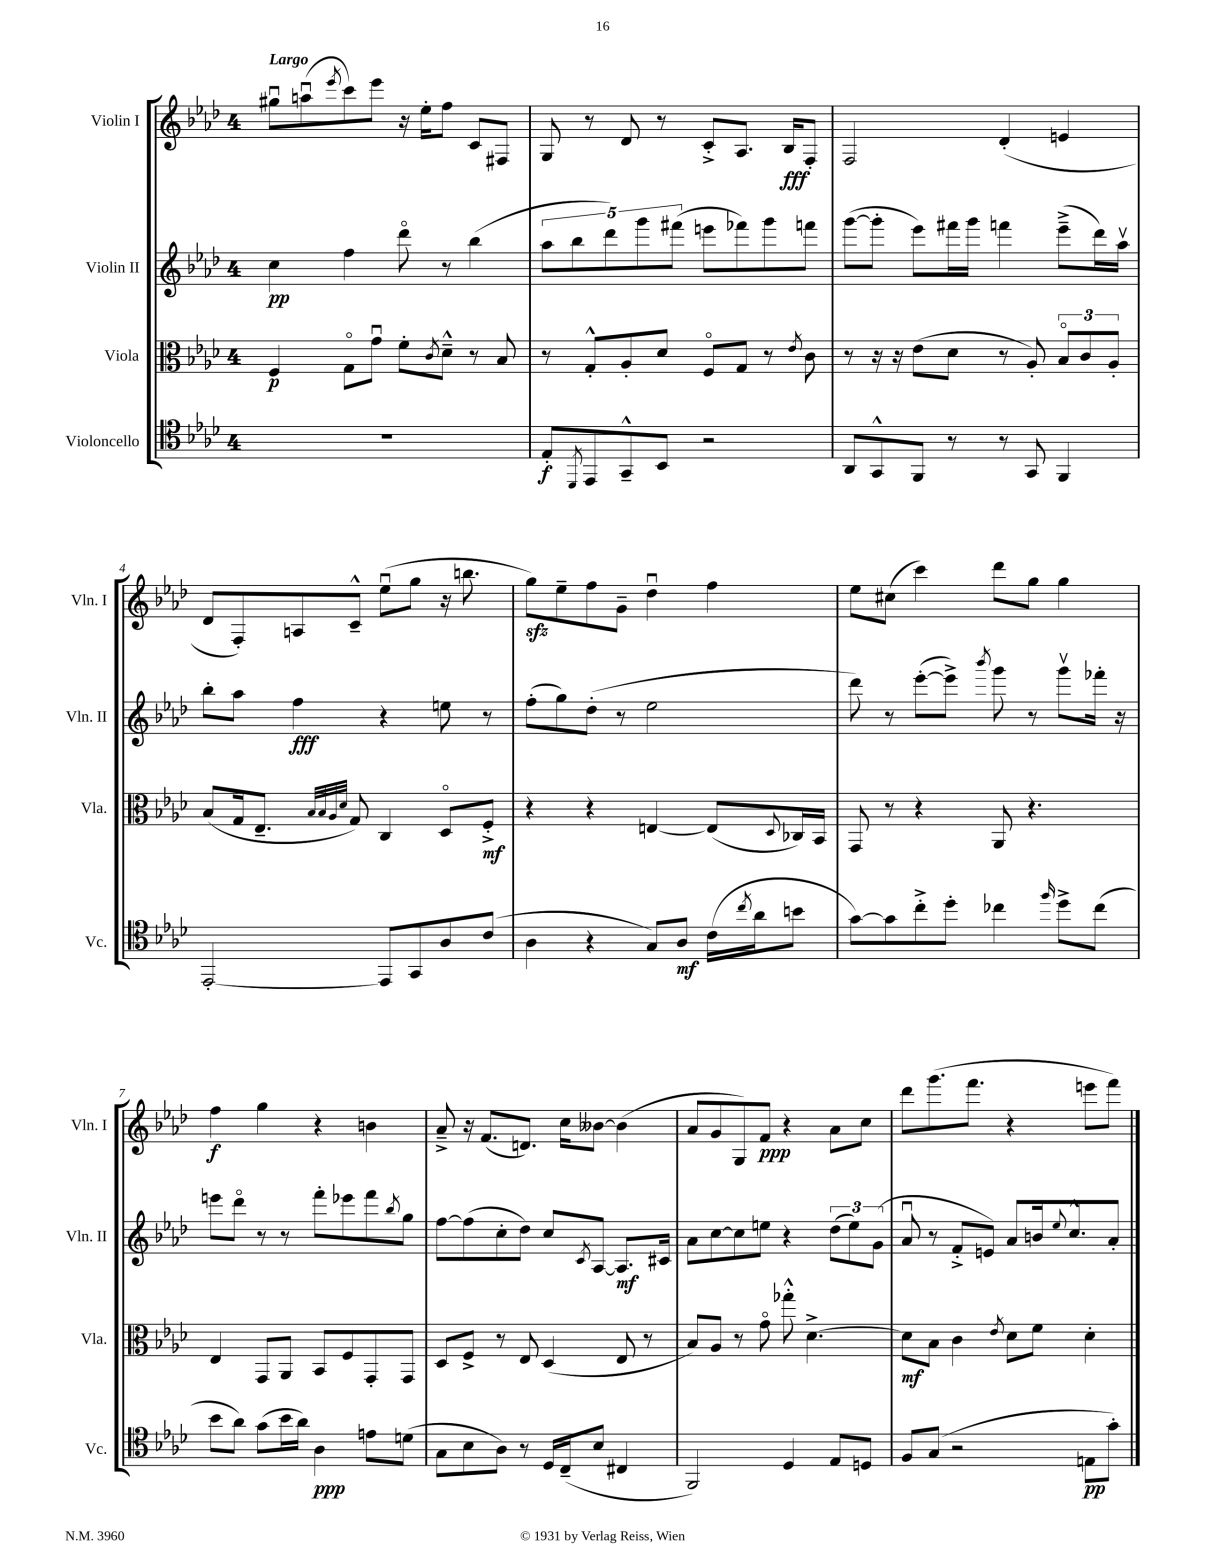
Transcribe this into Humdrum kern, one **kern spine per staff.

**kern	**dynam	**kern	**dynam	**kern	**dynam	**kern	**dynam
*part4	*part4	*part3	*part3	*part2	*part2	*part1	*part1
*staff4	*staff4	*staff3	*staff3	*staff2	*staff2	*staff1	*staff1
*I"Violoncello	*	*I"Viola	*	*I"Violin II	*	*I"Violin I	*
*I'Vc.	*	*I'Vla.	*	*I'Vln. II	*	*I'Vln. I	*
*clefC4	*	*clefC3	*	*clefG2	*	*clefG2	*
*k[b-e-a-d-]	*	*k[b-e-a-d-]	*	*k[b-e-a-d-]	*	*k[b-e-a-d-]	*
*M4/4	*	*M4/4	*	*M4/4	*	*M4/4	*
=1	=1	=1	=1	=1	=1	=1	=1
!	!	!	!	!	!	!LO:TX:a:B:t=Largo	!
1r	.	4F/	p	4cc\	pp	8gg#Xu\L	.
.	.	.	.	.	.	(8aanu\	.
.	.	.	.	.	.	8qeee-/	.
.	.	8G\L	.	4ff\	.	8ccc\)	.
.	.	8gu\J	.	.	.	8eee-\J	.
.	.	8f'\L	.	8ddd-\	.	16r	.
.	.	.	.	.	.	16ee-'\KL	.
.	.	8qc/	.	.	.	.	.
.	.	8d-~^^\J	.	8r	.	8ff\J	.
.	.	8r	.	(4bb-\	.	8c/L	.
.	.	8B-/	.	.	.	8F#X/J	.
=2	=2	=2	=2	=2	=2	=2	=2
8E-'/L	f	8r	.	10aa-\L	.	8G/	.
.	.	.	.	10bb-\	.	.	.
8qDD-/	.	.	.	.	.	.	.
8EE-/	.	8G'^^/L	.	.	.	8r	.
.	.	.	.	10ddd-\)	.	.	.
8GG~^^/	.	8A-'/	.	.	.	8d-/	.
.	.	.	.	10ggg\	.	.	.
8BB-/J	.	8d-/J	.	.	.	8r	.
.	.	.	.	(10fff#X\J	.	.	.
2r	.	8F/L	.	8eeen\L	.	8c'^/L	.
.	.	8G/J	.	8fff-X\)	.	8.A-/J	.
.	.	8r	.	8ggg\	.	.	.
.	.	.	.	.	.	16B-/KL	fff
.	.	8qe-/	.	.	.	.	.
.	.	8c\	.	8fffn\J	.	8F'/J	.
=3	=3	=3	=3	=3	=3	=3	=3
8AA-/L	.	8r	.	([8ggg\L	.	2F/	.
8GG^^/	.	16r	.	8ggg'\J]	.	.	.
.	.	16r	.	.	.	.	.
8FF/J	.	(8e-\L	.	8eee-\L)	.	.	.
8r	.	8d-\J	.	16fff#X\L	.	.	.
.	.	.	.	16ggg\JJ	.	.	.
8r	.	8r	.	4fffn\	.	(4d-'/	.
8GG/	.	8A-'/)	.	.	.	.	.
4FF/	.	12B-/L	.	(8eee-~^\L	.	4en/	.
.	.	12c/	.	.	.	.	.
.	.	.	.	16ddd-\L)	.	.	.
.	.	12A-'/J	.	.	.	.	.
.	.	.	.	16aa-v\JJ	.	.	.
!!LO:LB:g=z
=4	=4	=4	=4	=4	=4	=4	=4
[2EE-'/	.	(8B-/L	.	8bb-'\L	.	8d-/L	.
.	.	16G/k	.	8aa-\J	.	8F'/)	.
.	.	8.E-~/J	.	.	.	.	.
.	.	.	.	4ff\	fff	8An/	.
.	.	32qqB-/LLL	.	.	.	.	.
.	.	32qqB-/	.	.	.	.	.
.	.	32qqA-/	.	.	.	.	.
.	.	32qqd-/JJJ	.	.	.	.	.
.	.	8G/)	.	.	.	8c~^^/J	.
8EE-/L]	.	4C/	.	4r	.	(8ee-u\L	.
8GG/	.	.	.	.	.	8gg\J	.
8A-/	.	8D-/L	.	8een\	.	16r	.
.	.	.	.	.	.	8.bbn\	.
(8c/J	.	8F'^/J	mf	8r	.	.	.
=5	=5	=5	=5	=5	=5	=5	=5
4A-\	.	4r	.	(8ff'\L	.	8ggzz\L)	.
.	.	.	.	8gg\)	.	8ee-~\	.
4r	.	4r	.	(8dd-'\J	.	8ff\	.
.	.	.	.	8r	.	8g~\J	.
8G/L)	.	[4En/	.	2ee-\	.	4dd-u\	.
8A-/J	mf	.	.	.	.	.	.
(16c\LL	.	(8E/L]	.	.	.	4ff\	.
8qcc/	.	.	.	.	.	.	.
16a-\J	.	.	.	.	.	.	.
.	.	8qqD-/	.	.	.	.	.
8bn\J	.	16C-X/L)	.	.	.	.	.
.	.	16BB-/JJ	.	.	.	.	.
=6	=6	=6	=6	=6	=6	=6	=6
[8g\L)	.	8GG/	.	8ddd-\)	.	8ee-\L	.
8g\]	.	8r	.	8r	.	(8cc#X\J	.
8cc'^\	.	4r	.	([8eee-'\L	.	4ccc\)	.
8dd-'\J	.	.	.	8eee-^\J])	.	.	.
.	.	.	.	8qbbb-/	.	.	.
4cc-X\	.	8AA-/	.	8ggg\	.	8ddd-\L	.
.	.	4.r	.	8r	.	8gg\J	.
16qqff/	.	.	.	.	.	.	.
8dd-^\L	.	.	.	8gggv\L	.	4gg\	.
(8cc-\J	.	.	.	16fff-X'\Jk	.	.	.
.	.	.	.	16r	.	.	.
!!LO:LB:g=z
=7	=7	=7	=7	=7	=7	=7	=7
8b-\L	.	4E-/	.	8eeen\L	.	4ff\	f
8a-\J)	.	.	.	8ddd-\J	.	.	.
(8g\L	.	8GG/L	.	8r	.	4gg\	.
16b-\L	.	8AA-/J	.	8r	.	.	.
16a-\JJ)	.	.	.	.	.	.	.
4A-\	ppp	8BB-/L	.	8fff'\L	.	4r	.
.	.	8F/	.	8eee-X\	.	.	.
8en\L	.	8GG'/	.	8fff\	.	4bn\	.
.	.	.	.	8qbb-/	.	.	.
(8dn\J	.	8GG/J	.	8gg\J	.	.	.
=8	=8	=8	=8	=8	=8	=8	=8
8G\L	.	8D-/L	.	[8ff\L	.	8a-~^/	.
8B-\	.	8F^/J	.	(8ff\]	.	16r	.
.	.	.	.	.	.	(8.f/L	.
8A-\J)	.	8r	.	8cc'\	.	.	.
8r	.	8E-/	.	8dd-\J)	.	8.dn/J)	.
16D-/LL	.	(4D-/	.	8cc/L	.	.	.
(16C~/J	.	.	.	.	.	16cc\KL	.
.	.	.	.	8qc/	.	.	.
8B-/J	.	.	.	[8A-/J	.	[8b--X\J	.
4C#X/	.	8E-/	.	8.A-/L]	mf	(4b--\]	.
.	.	8r	.	.	.	.	.
.	.	.	.	16c#X/Jk	.	.	.
=9	=9	=9	=9	=9	=9	=9	=9
2FF/)	.	8B-/L)	.	8a-\L	.	8a-/L	.
.	.	8A-/J	.	[8cc\	.	8g/	.
.	.	8r	.	8cc\]	.	8G/)	.
.	.	8g\	.	8een\J	.	8f/J	ppp
4D-/	.	8gg-X'^^\	.	4r	.	4r	.
.	.	[4.d-^\	.	.	.	.	.
8E-/L	.	.	.	(12dd-\L	.	8a-\L	.
.	.	.	.	12ee\)	.	.	.
8Dn/J	.	.	.	.	.	8cc\J	.
.	.	.	.	(12g\J	.	.	.
=10	=10	=10	=10	=10	=10	=10	=10
8F/L	.	8d-\L]	mf	8a-u/	.	8ddd-\L	.
(8G/J	.	8B-\J	.	8r	.	(8.ggg\	.
2r	.	4c\	.	8f'^/L	.	.	.
.	.	.	.	.	.	8.fff\J	.
.	.	.	.	8en/J)	.	.	.
.	.	8qe-/	.	.	.	.	.
.	.	8d-\L	.	8a-/L	.	4r	.
.	.	8f\J	.	16bn/k	.	.	.
.	.	.	.	8qqee-/	.	.	.
.	.	.	.	8.cc^^/	.	.	.
8En\L	pp	4d-'\	.	.	.	8eeen\L	.
8g'\J)	.	.	.	8a-'/J	.	8fff\J)	.
==	==	==	==	==	==	==	==
*-	*-	*-	*-	*-	*-	*-	*-
